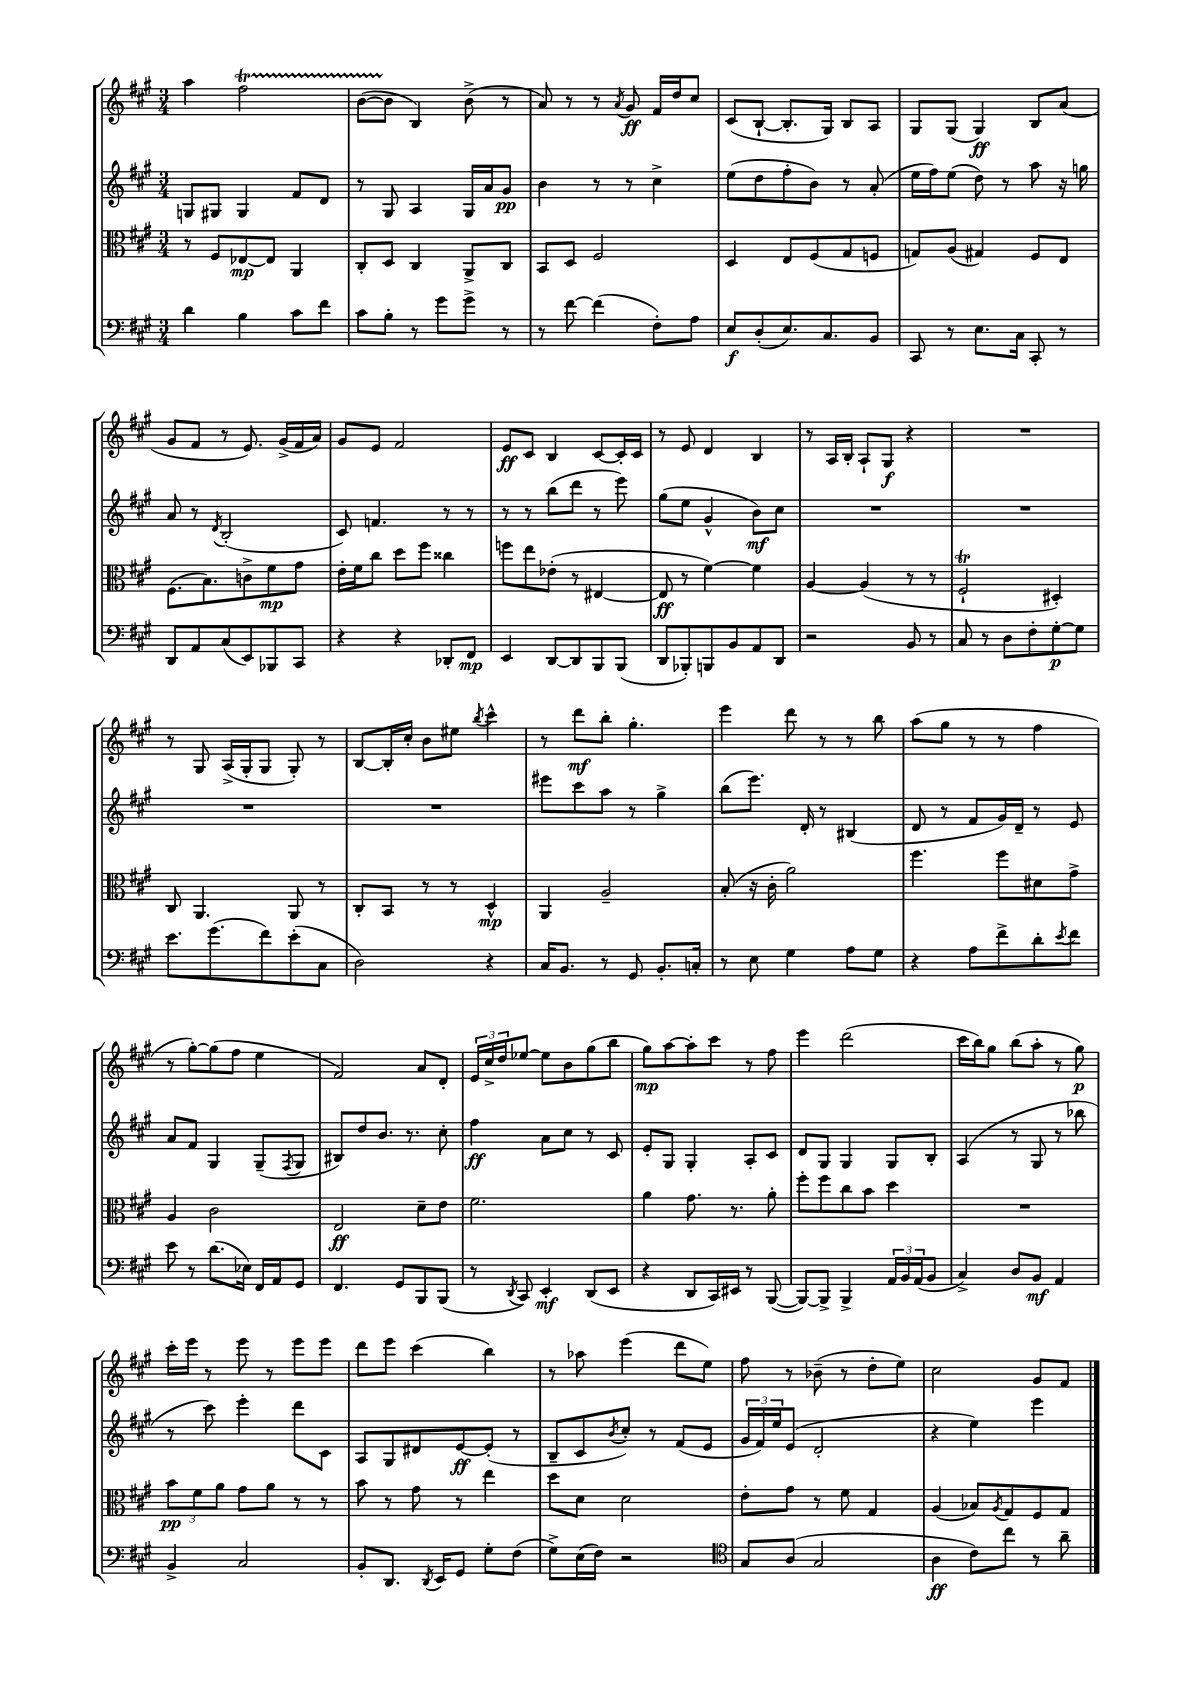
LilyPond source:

<<
\new StaffGroup <<
\new Staff = "s0" {
    \clef treble \key a \major \numericTimeSignature \time 3/4
    a''4 fis''2\startTrillSpan |
    b'8~( b'8\stopTrillSpan b4) b'8->( r8 |
    a'8) r8 r8 \acciaccatura { a'8 } gis'8\ff fis'16 d''16 cis''8 |
    cis'8( b8~-! b8.-. gis16) b8 a8 |
    gis8 gis8( gis4\ff) b8 a'8( |
    gis'8 fis'8 r8 e'8.) gis'16->( fis'16 a'16) |
    gis'8 e'8 fis'2 |
    e'8\ff cis'8 b4 cis'8~ cis'16-. cis'16 |
    r8 e'8 d'4 b4 |
    r8 a16 b16-. a8-! gis8\f r4 |
    R2. |
    r8 gis8 a16->( gis16-. gis8 gis8-.) r8 |
    b8~ b16-. cis''16-. b'8 eis''8 \acciaccatura { b''8 } cis'''4-^ |
    r8 d'''8\mf b''8-. gis''4.-. |
    e'''4 d'''8 r8 r8 b''8 |
    a''8( gis''8 r8 r8 fis''4 |
    r8 gis''8~-.) gis''8( fis''8 e''4 |
    fis'2) a'8 d'8-. |
    \tuplet 3/2 { e'16 cis''16-> d''16 } ees''8~ ees''8 b'8 gis''8( b''8 |
    gis''8\mp) a''8~ a''8-. cis'''8 r8 fis''8 |
    e'''4 d'''2( |
    cis'''16 b''16) gis''8 b''8( a''8-. r8 gis''8\p) |
    cis'''16-. e'''16 r8 e'''8 r8 e'''8 e'''8 |
    d'''8 e'''8 cis'''4( b''4) |
    r8 aes''8 e'''4( d'''8 e''8) |
    fis''8 r8 bes'8--( r8 d''8-. e''8) |
    cis''2 gis'8 fis'8 \bar "|." |
}
\new Staff = "s1" {
    \clef treble \key a \major \numericTimeSignature \time 3/4
    g8 gis8 gis4 fis'8 d'8 |
    r8 gis8 a4 gis16 a'16 gis'8\pp |
    b'4 r8 r8 cis''4-> |
    e''8( d''8 fis''8-. b'8) r8 a'8-.( |
    e''16 fis''16) e''8( d''8) r8 a''8 r16 g''16 |
    a'8 r8 \acciaccatura { d'8 } b2-.( |
    cis'8) f'4. r8 r8 |
    r8 r8 b''8( d'''8 r8 e'''8) |
    gis''8( e''8 gis'4-^ b'8\mf) cis''8 |
    R2. |
    R2. |
    R2. |
    R2. |
    eis'''8 cis'''8 a''8 r8 gis''4-> |
    b''8( e'''8.) d'16-. r8 bis4( |
    d'8 r8 fis'8 gis'16) d'16-- r8 e'8 |
    a'8 fis'8 gis4 gis8--( \acciaccatura { fis8 } gis8 |
    bis8) d''8 b'8. r8. cis''8-. |
    fis''4\ff a'8 cis''8 r8 cis'8 |
    e'8-. gis8 gis4-. a8-. cis'8 |
    d'8 gis8 gis4 gis8 b8-. |
    a4( r8 gis8 r8 bes''8 |
    r8 cis'''8) e'''4-. d'''8 cis'8 |
    a8 gis8 dis'8 e'8~\ff e'8-.( r8 |
    b8-- cis'8 \acciaccatura { b'8 } cis''8-.) r8 fis'8( e'8 |
    \tuplet 3/2 { gis'16 fis'16) e''16 } e'8( d'2-. |
    r4 e''4) e'''4 \bar "|." |
}
\new Staff = "s2" {
    \clef alto \key a \major \numericTimeSignature \time 3/4
    r8 fis8 ees8~\mp ees8 a,4 |
    cis8-. d8 cis4 a,8-> cis8 |
    b,8 d8 fis2 |
    d4 e8 fis8( gis8 f8 |
    g8) a8( gis4) fis8 e8 |
    fis8.( b8.) c'8-> fis'8\mp gis'8 |
    e'16-. fis'16 cis''8 d''8 fis''8 cisis''4 |
    f''8 e''8 ees'8-.( r8 eis4~ |
    eis8\ff r8 fis'4~) fis'4 |
    a4~ a4( r8 r8 |
    fis2-!\trill dis4-.) |
    cis8 a,4. a,8 r8 |
    cis8-. b,8 r8 r8 d4-^\mp |
    a,4 a2-- |
    b8-.( r16 cis'16-. a'2) |
    fis''4. fis''8 dis'8 gis'8-> |
    a4 cis'2 |
    e2\ff d'8-- e'8 |
    fis'2. |
    a'4 gis'8. r8. a'8-. |
    fis''8-. fis''8 cis''8 b'8 d''4 |
    R2. |
    \tuplet 3/2 { b'8\pp fis'8 a'8 } gis'8 a'8 r8 r8 |
    b'8 r8 gis'8 r8 e''4 |
    d''8 d'8 d'2 |
    e'8-. gis'8 r8 fis'8 gis4 |
    a4( bes8) \acciaccatura { a8 } gis8 fis8 gis8 \bar "|." |
}
\new Staff = "s3" {
    \clef bass \key a \major \numericTimeSignature \time 3/4
    d'4 b4 cis'8 fis'8 |
    cis'8 b8-. r8 gis'8 gis'8-> r8 |
    r8 fis'8~ fis'4( fis8-.) a8 |
    e8\f d8-.( e8.) cis8. b,8 |
    cis,8 r8 e8. cis16 cis,8-. r8 |
    d,8 a,8 cis8( e,8) bes,,8 cis,8 |
    r4 r4 des,8-. fis,8\mp |
    e,4 d,8~ d,8 b,,8 b,,8( |
    d,8 bes,,8-.) b,,8 b,8 a,8 d,8 |
    r2 b,8 r8 |
    cis8 r8 d8 fis8-. gis8~-.\p gis8 |
    e'8. gis'8.( fis'8) e'8-.( cis8 |
    d2) r4 |
    cis16 b,8. r8 gis,8 b,8.-. c16-. |
    r8 e8 gis4 a8 gis8 |
    r4 a8 fis'8-> d'8-. \acciaccatura { e'8 } fis'8 |
    e'8 r8 d'8.( ees16) fis,16 a,16 gis,8 |
    fis,4. gis,8 b,,8 b,,8( |
    r8 \acciaccatura { d,8 } cis,8) e,4-.\mf d,8( e,8 |
    r4 d,8 cis,16) eis,16 r8 b,,8~( |
    b,,8~) b,,8-> b,,4-> \tuplet 3/2 { a,16 b,16 a,16( } b,8 |
    cis4->) d8 b,8\mf a,4 |
    b,4-> cis2 |
    b,8-. d,8. \acciaccatura { d,8 } e,16 gis,8 gis8-. fis8( |
    gis8->) e16( fis16) r2 |
    \clef tenor gis8 a8( gis2 |
    a4\ff cis'8) cis''8 r8 a'8-- \bar "|." |
}
>>
>>
\layout { \context { \Score \remove "Bar_number_engraver" } }
